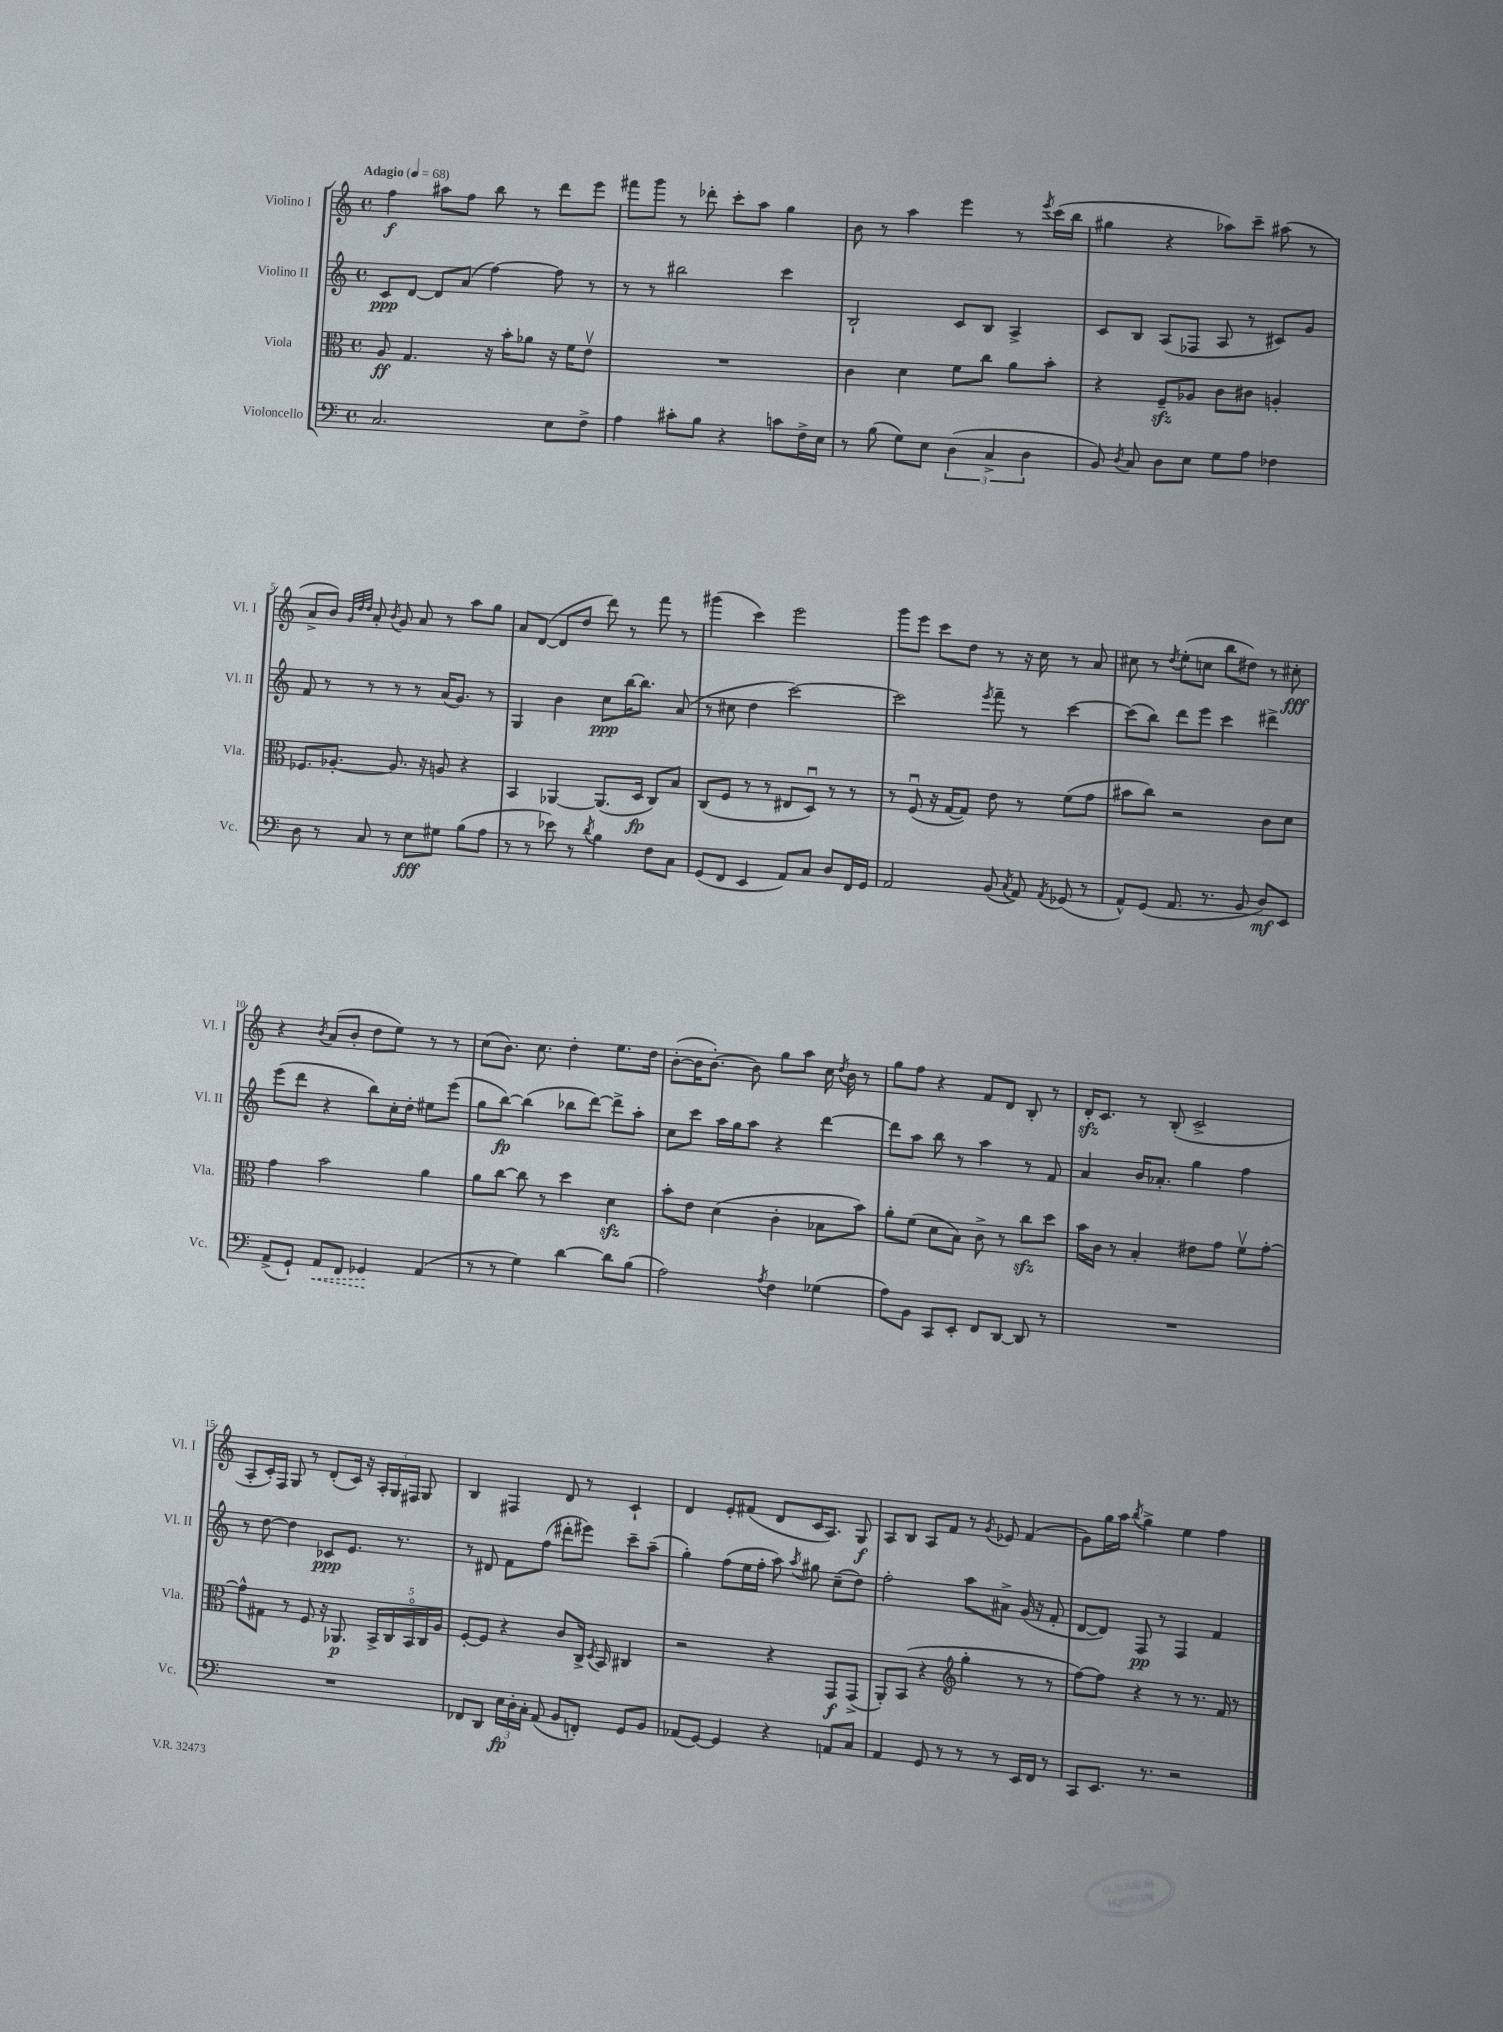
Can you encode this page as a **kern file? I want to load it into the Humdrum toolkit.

**kern	**dynam	**kern	**dynam	**kern	**dynam	**kern	**dynam
*part4	*part4	*part3	*part3	*part2	*part2	*part1	*part1
*staff4	*staff4	*staff3	*staff3	*staff2	*staff2	*staff1	*staff1
*I"Violoncello	*	*I"Viola	*	*I"Violino II	*	*I"Violino I	*
*I'Vc.	*	*I'Vla.	*	*I'Vl. II	*	*I'Vl. I	*
*clefF4	*	*clefC3	*	*clefG2	*	*clefG2	*
*k[]	*	*k[]	*	*k[]	*	*k[]	*
*M4/4	*	*M4/4	*	*M4/4	*	*M4/4	*
*met(c)	*	*met(c)	*	*met(c)	*	*met(c)	*
*MM68	*	*MM68	*	*MM68	*	*MM68	*
=1	=1	=1	=1	=1	=1	=1	=1
!	!	!	!	!	!	!LO:TX:a:B:t=Adagio	!
2.C/	.	8A/	ff	8c/L	ppp	4ff\	f
.	.	4.G/	.	[8d/J	.	.	.
.	.	.	.	8d/L]	.	8aa#X\L	.
.	.	.	.	(8a/J	.	8ff\J	.
.	.	16r	.	[4ff\)	.	8bb\	.
.	.	16b'\KL	.	.	.	.	.
.	.	8a-X\J	.	.	.	8r	.
8E\L	.	16r	.	8ff\]	.	8ddd\L	.
.	.	16f\KL	.	.	.	.	.
8F^\J	.	8ev\J	.	8r	.	8eee\J	.
=2	=2	=2	=2	=2	=2	=2	=2
4A\	.	1r	.	8r	.	8fff#X\L	.
.	.	.	.	8r	.	8ggg\J	.
8c#X'\L	.	.	.	2bb#X\	.	8r	.
8B\J	.	.	.	.	.	8ddd-X'\	.
4r	.	.	.	.	.	8ccc'\L	.
.	.	.	.	.	.	8aa\J	.
8cn\L	.	.	.	4ccc\	.	4gg\	.
16F^\L	.	.	.	.	.	.	.
16E\JJ	.	.	.	.	.	.	.
=3	=3	=3	=3	=3	=3	=3	=3
8r	.	4c\	.	2B`/	.	8b\	.
(8B\	.	.	.	.	.	8r	.
8G\L)	.	4d\	.	.	.	4aa\	.
8E\J	.	.	.	.	.	.	.
(6D\	.	8f\L	.	8c/L	.	4eee\	.
.	.	8cc\J	.	8B/J	.	.	.
6C^/	.	.	.	.	.	.	.
.	.	8a\L	.	4A^/	.	8r	.
6D\	.	.	.	.	.	.	.
.	.	.	.	.	.	8qeee/	.
.	.	8b'\J	.	.	.	(16ccc\LL	.
.	.	.	.	.	.	16bb\JJ	.
=4	=4	=4	=4	=4	=4	=4	=4
8BB/)	.	4r	.	8c/L	.	4gg#X\	.
8qD/	.	.	.	.	.	.	.
8C/	.	.	.	8B/J	.	.	.
8D\L	.	8Fzz~/L	.	(8A/L	.	4r	.
8E\J	.	8A-X/J	.	8F-X/J	.	.	.
8G\L	.	8c\L	.	8A/	.	8aa-X\L)	.
8A\J	.	8c#X\J	.	8r	.	8ccc~\J	.
4F-X\	.	4An'/	.	8c#X/L)	.	(8aa#X\	.
.	.	.	.	8g/J	.	8r	.
!!LO:LB:g=z
=5	=5	=5	=5	=5	=5	=5	=5
8D\	.	8.F-X/L	.	8f/	.	8a^/L	.
8r	.	.	.	8r	.	8b/J)	.
.	.	[8.A-X'/J	.	.	.	.	.
.	.	.	.	.	.	32qqg/LLL	.
.	.	.	.	.	.	32qqdd/	.
.	.	.	.	.	.	32qqdd/JJJ	.
8C/	.	.	.	8r	.	8a'/	.
.	.	.	.	.	.	8qb/	.
8r	.	8.A-/]	.	8r	.	8g/	.
8E\L	fff	.	.	8r	.	8a/	.
.	.	16r	.	.	.	.	.
8G#X\J	.	8An/	.	(16a/KL	.	8r	.
.	.	.	.	8.g/J)	.	.	.
(8B\L	.	4r	.	.	.	8aa\L	.
8A\J	.	.	.	8r	.	8gg\J	.
=6	=6	=6	=6	=6	=6	=6	=6
8r	.	4BB/	.	4G/	.	8a/L	.
8r	.	.	.	.	.	([8d/J	.
8e-X\)	.	[4AA-X/	.	4b\	.	8d/L]	.
8r	.	.	.	.	.	8dd/J	.
8qd/	.	.	.	.	.	.	.
4B\	.	(8.AA-/L]	.	8cc\L	ppp	8ddd\)	.
.	.	.	.	[16bb\K	.	8r	.
.	.	16D/Jk	fp	8.bb\J]	.	.	.
8F\L	.	8C/L)	.	.	.	8fff\	.
8C\J	.	8B/J	.	(8a/	.	8r	.
=7	=7	=7	=7	=7	=7	=7	=7
(8GG/L	.	(8C/L	.	8r	.	(4ggg#X\	.
8FF/J	.	8F/J	.	8cc#X\	.	.	.
4EE/	.	8r	.	4dd\	.	4ccc\)	.
.	.	8r	.	.	.	.	.
8AA/L)	.	8E#X/L	.	[2ccc\)	.	2eee\	.
8C/J	.	8Du/J)	.	.	.	.	.
8D/L	.	8r	.	.	.	.	.
16FF/L	.	8r	.	.	.	.	.
16GG/JJ	.	.	.	.	.	.	.
=8	=8	=8	=8	=8	=8	=8	=8
2AA/	.	8r	.	2ccc\]	.	8ggg\L	.
.	.	(8Fu/	.	.	.	8eee\J	.
.	.	16r	.	.	.	8ccc\L	.
.	.	[16G/KL	.	.	.	.	.
.	.	8G/J])	.	.	.	8dd\J	.
.	.	.	.	8qeee/	.	.	.
(8BB/	.	8e\	.	8fff~\	.	8r	.
8qC/	.	.	.	.	.	.	.
8AA/)	.	8r	.	8r	.	16r	.
.	.	.	.	.	.	16cc\	.
8qAA/	.	.	.	.	.	.	.
(8GG-X/	.	(8f\L	.	[4ccc\	.	8r	.
8r	.	8g\J	.	.	.	8a/	.
=9	=9	=9	=9	=9	=9	=9	=9
8AA^^/L)	.	8b#X\L	.	(8ccc\L]	.	8cc#X\	.
(8GG/J	.	8cc\J)	.	8bb\J)	.	8r	.
.	.	.	.	.	.	8qdd/	.
8.AA/	.	2r	.	8ddd\L	.	(8ee'\L	.
.	.	.	.	8eee\J	.	8ccn\J	.
8.r	.	.	.	.	.	.	.
.	.	.	.	4ccc\	.	8bb\L	.
8BB/	.	.	.	.	.	8dd#X\J)	.
8D/L)	mf	8c\L	.	4ddd#X^\	.	8r	.
8EE/J	.	8d\J	.	.	.	8cc#X'\	fff
!!LO:LB:g=z
=10	=10	=10	=10	=10	=10	=10	=10
(8AA^/L	.	4g\	.	(8eee\L	.	4r	.
8GG`/J)	.	.	.	8ddd\J	.	.	.
.	.	.	.	.	.	8qb/	.
!	!LO:HP:b	!	!	!	!	!	!
8AA/L	<	2b\	.	4r	.	(8a/L	.
8FF/J	.	.	.	.	.	8b'/J	.
4GG-X/	.	.	.	8bb\L)	.	8dd\L	.
.	.	.	.	16cc'\L	.	8ee\J)	.
.	.	.	.	16dd'\JJ	.	.	.
(4AA/	[	4a\	.	8ee#X\L	.	8r	.
.	.	.	.	(8eee\J	.	8r	.
=11	=11	=11	=11	=11	=11	=11	=11
8r	.	8a\L	.	8gg\L	.	(8cc\L	.
8r	.	[8cc\J	.	[8bb\J)	fp	8.b\J)	.
4G\)	.	8cc\]	.	(4bb\]	.	.	.
.	.	.	.	.	.	8.cc\	.
.	.	8r	.	.	.	.	.
[4d\	.	4dd\	.	8bb-X\L	.	4dd'\	.
.	.	.	.	[8ddd\J)	.	.	.
8d\L]	.	4dzz\	.	8ddd^\L]	.	8.ee\L	.
(8B\J	.	.	.	8aa'\J	.	.	.
.	.	.	.	.	.	16dd\Jk	.
=12	=12	=12	=12	=12	=12	=12	=12
2A\)	.	8b'\L	.	8cc\L	.	([8b'\L	.
.	.	8e\J	.	8ccc\J	.	16b\K]	.
.	.	.	.	.	.	[8.b'\J)	.
.	.	(4d\	.	16aa\LL	.	.	.
.	.	.	.	16gg\J	.	.	.
.	.	.	.	8aa\J	.	8b\]	.
8qA/	.	.	.	.	.	.	.
4F\	.	4c'\	.	4r	.	8gg\L	.
.	.	.	.	.	.	8aa\J	.
(4G-X\	.	8B-X\L	.	[4ddd\	.	16cc\	.
.	.	.	.	.	.	8qdd/	.
.	.	.	.	.	.	16b\	.
.	.	8b\J)	.	.	.	8r	.
=13	=13	=13	=13	=13	=13	=13	=13
8A\L)	.	8a'\L	.	8ddd\L]	.	8gg\L	.
8BB\J	.	(8f\J	.	8aa\J	.	8ff\J	.
8CC/L	.	8d\L	.	8bb\	.	4r	.
8EE'/J	.	8B\J)	.	8r	.	.	.
8FF/L	.	8c^\	.	4aa\	.	8f/L	.
[8DD/J	.	8r	.	.	.	8d/J	.
8DD/]	.	8cczz\L	.	8r	.	8B'/	.
8r	.	8dd\J	.	8f/	.	8r	.
=14	=14	=14	=14	=14	=14	=14	=14
1r	.	16b\LL	.	4a/	.	16dzz'/KL	.
.	.	16c\JJ	.	.	.	8.c/J	.
.	.	8r	.	.	.	.	.
.	.	4B'/	.	16b/KL	.	8r	.
.	.	.	.	8.a-X'/J	.	.	.
.	.	.	.	.	.	(8B'/	.
.	.	8e#X\L	.	4gg\	.	2c^/	.
.	.	8g\J	.	.	.	.	.
.	.	8fv\L	.	4ff\	.	.	.
.	.	[8g'\J	.	.	.	.	.
!!LO:LB:g=z
=15	=15	=15	=15	=15	=15	=15	=15
1r	.	8g^^\L]	.	8r	.	8A'/L	.
.	.	8G#X\J	.	[8dd\	.	16c'/L)	.
.	.	.	.	.	.	16F/JJ	.
.	.	8r	.	4dd\]	.	8G/	.
.	.	8F/	.	.	.	8r	.
.	.	16r	.	8c-X/L	ppp	(8d'/L	.
.	.	8.AA-X/	p	.	.	.	.
.	.	.	.	8.e/J	.	16c/Jk)	.
.	.	.	.	.	.	16r	.
.	.	20BB^/LL	.	.	.	24A'/LL	.
.	.	.	.	.	.	24G/	.
.	.	20C/	.	.	.	.	.
.	.	.	.	8.r	.	.	.
.	.	.	.	.	.	24F#X/JJ	.
.	.	20BB/	.	.	.	.	.
.	.	.	.	.	.	8G/	.
.	.	20C/	.	.	.	.	.
.	.	20A/JJ	.	.	.	.	.
=16	=16	=16	=16	=16	=16	=16	=16
8FF-X/L	.	[8F'/L	.	8r	.	4B/	.
8DD/J	.	8F/J]	.	8d#X/	.	.	.
24E\LL	fp	4r	.	8f\L	.	4F#X/	.
24D'\	.	.	.	.	.	.	.
24C'\JJ	.	.	.	.	.	.	.
(8AA/	.	.	.	(8ff\J	.	.	.
8BB/L	.	8c/L	.	8ddd#X'\L	.	8d/	.
8FFn'/J)	.	16C^/Jk	.	8eee#X\J)	.	8r	.
.	.	8qD/	.	.	.	.	.
.	.	16BB/	.	.	.	.	.
8GG/L	.	4C#X/	.	8ccc~\L	.	4c`/	.
8BB/J	.	.	.	(8aa~\J	.	.	.
=17	=17	=17	=17	=17	=17	=17	=17
(8AA-X/L	.	2r	.	4gg'\)	.	4d/	.
[8GG/J)	.	.	.	.	.	.	.
4GG/]	.	.	.	(8ff\L	.	8e'/L	.
.	.	.	.	16ee\L	.	(8f#X/J	.
.	.	.	.	16ff'\JJ	.	.	.
4r	.	4r	.	8aa\)	.	8d/L	.
.	.	.	.	8qaa/	.	.	.
.	.	.	.	8gg#X\	.	16c/K	.
.	.	.	.	.	.	8.A/J)	.
8AAn/L	.	8GG/L	f	(8cc~\L	.	.	.
8C/J	.	(8GG^/J	.	8dd\J)	.	8G/	f
=18	=18	=18	=18	=18	=18	=18	=18
4AA/	.	8AA'/L)	.	2ff'\	.	8A/L	.
.	.	(8BB/J	.	.	.	8B/J	.
8GG/	.	4r	.	.	.	8A/L	.
8r	.	.	.	.	.	8f/J	.
*	*	*clefG2	*	*	*	*	*
8r	.	4gg'\	.	8aa\L	.	8r	.
.	.	.	.	.	.	8qg/	.
8r	.	.	.	8a#X^\J	.	8e-X/	.
16EE/LL	.	8r	.	(16g/	.	(4f/	.
16FF/JJ	.	.	.	16r	.	.	.
8r	.	8r	.	8f'/	.	.	.
=19	=19	=19	=19	=19	=19	=19	=19
8CC/L	.	[8ff\L)	.	[8d/L	.	8g\L)	.
8.EE/J	.	8ff\J]	.	8d/J])	.	16gg\L	.
.	.	.	.	.	.	16aa\JJ	.
.	.	.	.	.	.	8qbb/	.
.	.	4r	.	8F/	pp	4gg^\	.
8.r	.	.	.	.	.	.	.
.	.	.	.	8r	.	.	.
2r	.	8r	.	4F/	.	4ee\	.
.	.	8.r	.	.	.	.	.
.	.	.	.	4f/	.	4ff\	.
.	.	16f/	.	.	.	.	.
.	.	8r	.	.	.	.	.
==	==	==	==	==	==	==	==
*-	*-	*-	*-	*-	*-	*-	*-
